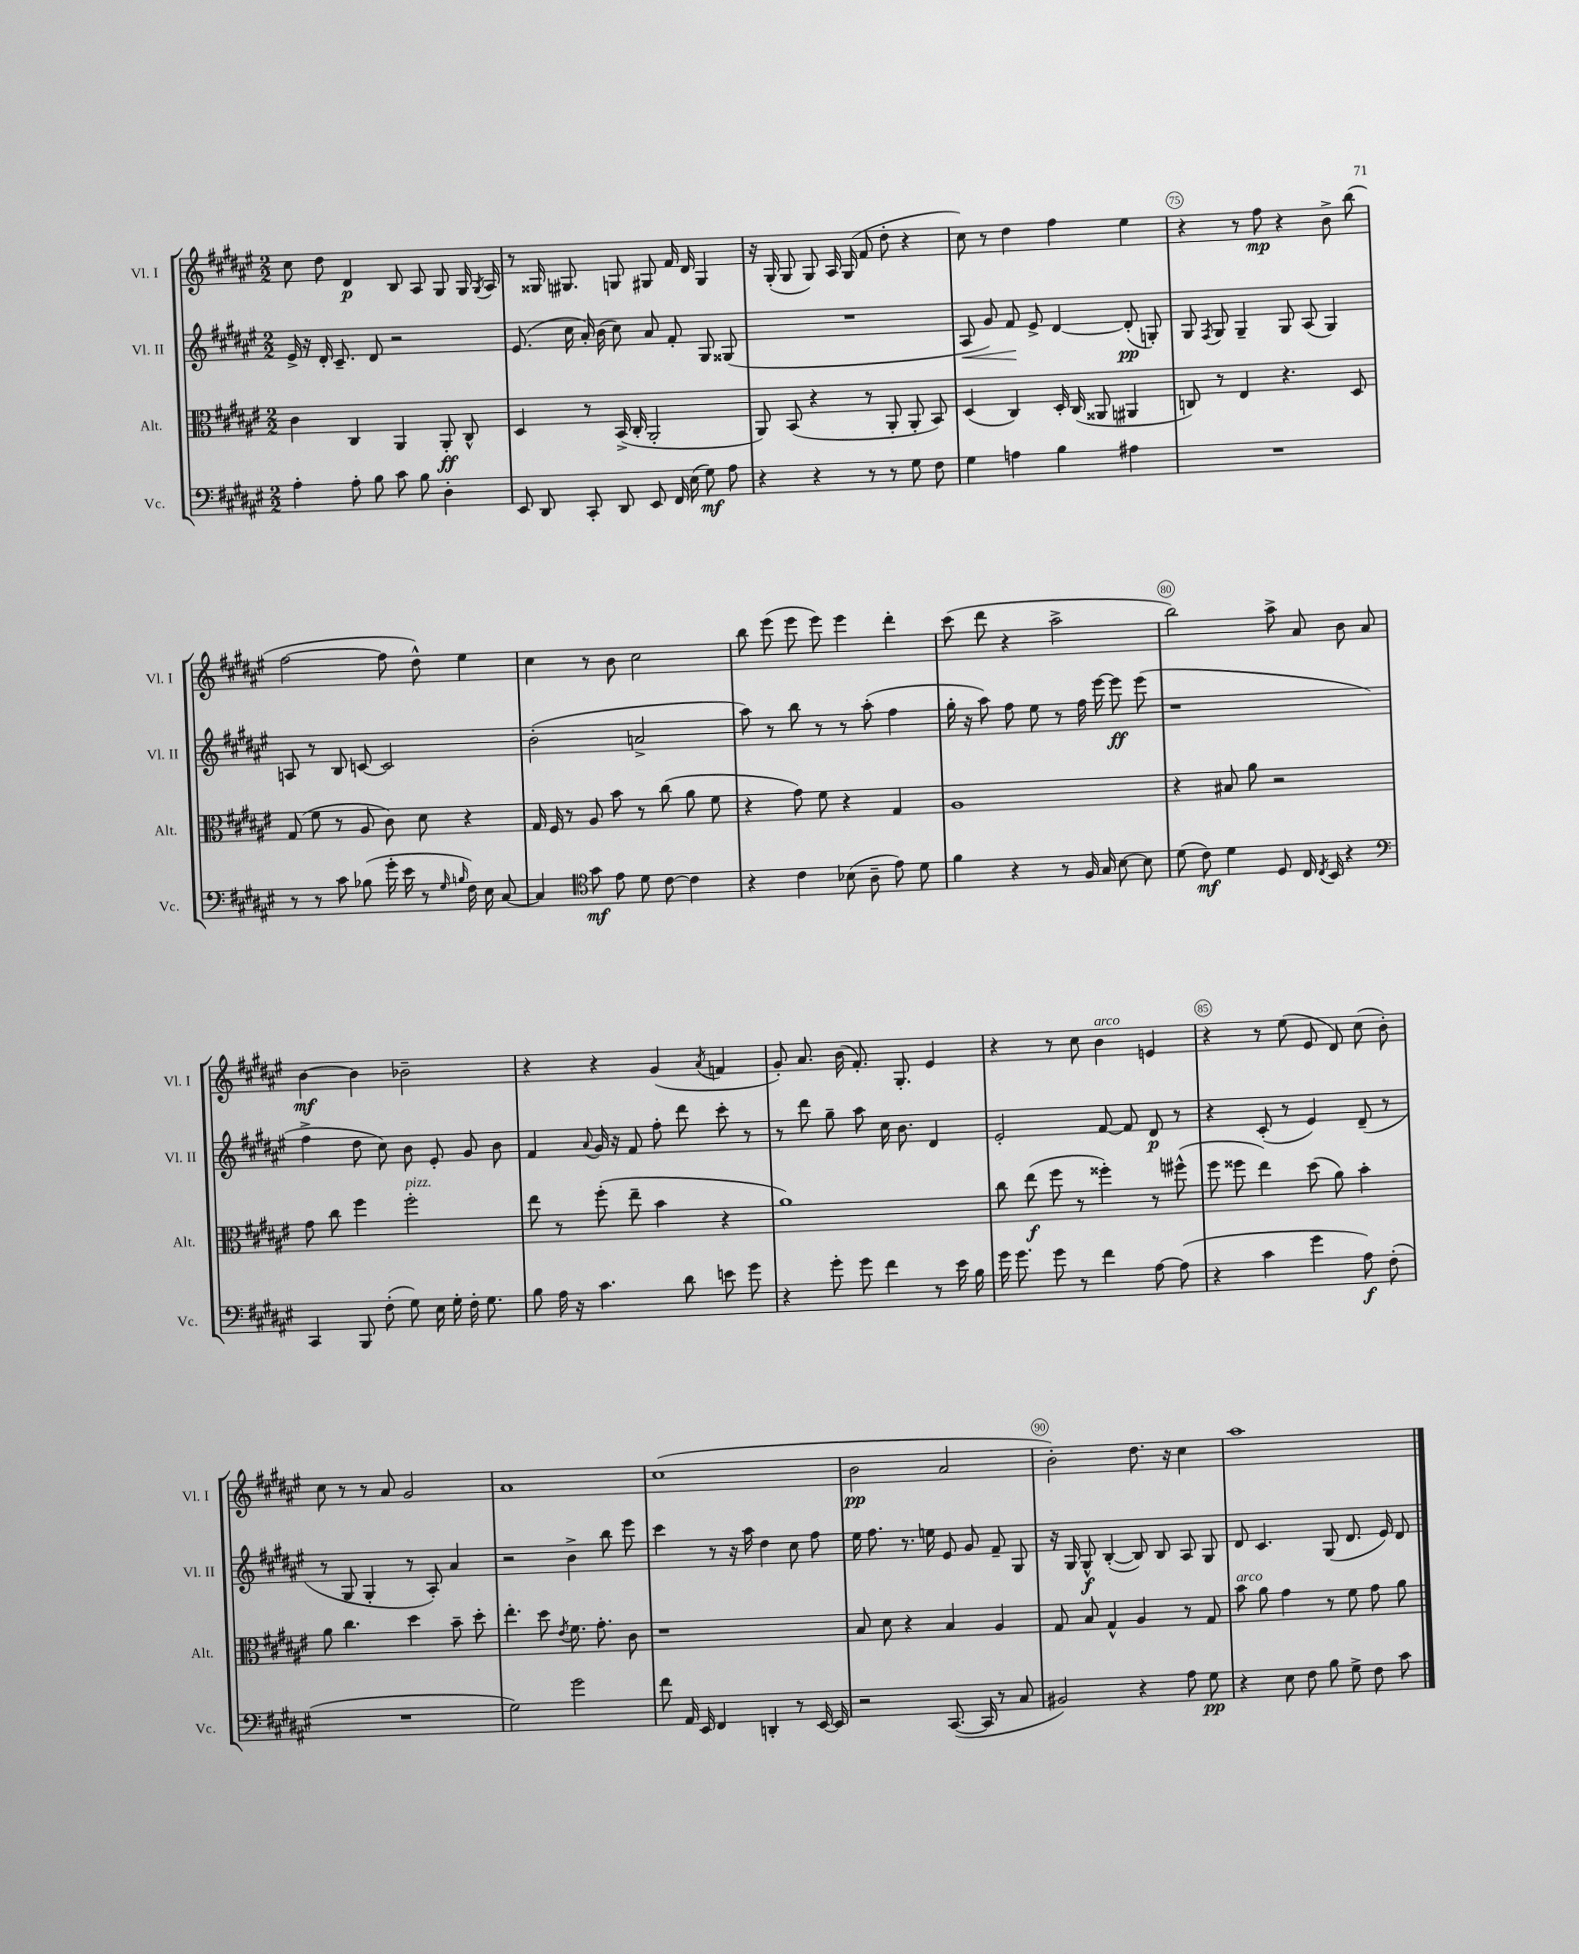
<<
\new StaffGroup <<
\new Staff = "s0" \with { instrumentName = "Vl. I" shortInstrumentName = "Vl. I" } {
    \clef treble \key fis \major \numericTimeSignature \time 2/2
    \autoBeamOff cis''8 dis''8 dis'4\p b8 ais8 gis8 gis16 \acciaccatura { gis8 } ais16 |
    r8 gisis16 gis8. g8 gis8 fis'16 dis'16 gis4 |
    r16 gis16-.( gis8 gis8) ais16 gis16( fis'8 dis''8-. r4 |
    cis''8) r8 dis''4 fis''4 eis''4 |
    r4 r8 fis''8\mp r4 b'8-> b''8( |
    fis''2~ fis''8 dis''8-^) eis''4 |
    cis''4 r8 b'8 cis''2 |
    b''8 eis'''8( eis'''8 eis'''8) eis'''4 dis'''4-. |
    cis'''8( dis'''8 r4 ais''2-> |
    b''2) ais''8-> ais'8 b'8 ais'8 |
    b'4~\mf b'4 bes'2-- |
    r4 r4 gis'4( \acciaccatura { ais'8 } f'4 |
    gis'8-.) ais'8. b'16( fis'8.-.) gis8.-. eis'4 |
    r4 r8 cis''8 b'4^\markup { \italic "arco" } e'4 |
    r4 r8 eis''8( eis'8 dis'8) cis''8( b'8-.) |
    cis''8 r8 r8 ais'8 gis'2 |
    ais'1 |
    cis''1( |
    b'2\pp ais'2 |
    b'2-.) dis''8. r16 cis''4 |
    ais''1 \bar "|." |
}
\new Staff = "s1" \with { instrumentName = "Vl. II" shortInstrumentName = "Vl. II" } {
    \clef treble \key fis \major \numericTimeSignature \time 2/2
    \autoBeamOff eis'16-> r16 dis'16-. cis'8.-- dis'8 r2 |
    eis'8.( cis''16 ais'16-.) b'16( cis''8) ais'8 fis'8-. gis8 gisis8( |
    R1 |
    ais8\< gis'8) fis'8\! eis'8-> dis'4~ dis'8-.\pp( g8-.) |
    gis8 \acciaccatura { fis8 } gis8 gis4-- gis8 ais8( gis4) |
    a8 r8 b8 c'8~ c'2 |
    b'2-.( a'2-> |
    ais''8) r8 b''8 r8 r8 ais''8-.( fis''4 |
    gis''16-. r16 ais''8) fis''8 eis''8 r8 fis''16 eis'''16~ eis'''8\ff eis'''8( |
    r1 |
    fis''4-> dis''8 cis''8) b'8 eis'8-. gis'8 b'8 |
    fis'4 \appoggiatura { ais'8 } gis'16 r16 fis'8 fis''8-. dis'''8 cis'''8-. r8 |
    r8 dis'''8 gis''8-- ais''8 cis''16 b'8. dis'4 |
    eis'2-. fis'8~ fis'8 dis'8\p r8 |
    r4 cis'8-.( r8 eis'4) dis'8--( r8 |
    r8 gis8 gis4-. r8 ais8-.) ais'4 |
    r2 b'4-> b''8 eis'''8 |
    cis'''4 r8 r16 ais''16 dis''4 cis''8 fis''8 |
    eis''16 fis''8. r8. e''16 eis'8 gis'8 fis'8-- gis8 |
    r16 gis16 gis8-^\f b4~-.( b8) b8 ais8 gis8 |
    dis'8 cis'4. gis8( dis'8. eis'16) dis'8 \bar "|." |
}
\new Staff = "s2" \with { instrumentName = "Alt." shortInstrumentName = "Alt." } {
    \clef alto \key fis \major \numericTimeSignature \time 2/2
    \autoBeamOff cis'4 cis4 ais,4 ais,8-.\ff cis8-^ |
    dis4 r8 b,16->( cis16-. ais,2-. |
    ais,8) b,8( r4 r8 ais,8-. ais,8-. b,8) |
    dis4( cis4) dis16-. cis16( aisis,8 ais,4 |
    c8) r8 eis4 r4. dis8 |
    gis8( fis'8 r8 ais8 cis'8) dis'8 r4 |
    gis16 fis16 r8 ais8 b'8 r8 cis''8( ais'8 fis'8 |
    r4 gis'8) fis'8 r4 gis4 |
    ais1 |
    r4 bis8 ais'8 r2 |
    gis'8 cis''8 fis''4 fis''2-.^\markup { \italic "pizz." } |
    eis''8 r8 fis''8-.( eis''8-- b'4 r4 |
    ais'1) |
    cis''8 eis''8\f( fis''8 r8 fisis''4-.) r8 fis''8-^( |
    fis''8 fisis''8 eis''4) dis''8( ais'8) b'4-. |
    ais'8 cis''4. dis''4 b'8-- dis''8-. |
    eis''4.-. dis''8 \acciaccatura { eis'8 } fis'8. gis'8.-. cis'8 |
    r1 |
    b8 dis'8 r4 b4 ais4 |
    gis8 b8 gis4-^ ais4 r8 gis8 |
    b'8^\markup { \italic "arco" } ais'8 gis'4 r8 fis'8 gis'8 ais'8 \bar "|." |
}
\new Staff = "s3" \with { instrumentName = "Vc." shortInstrumentName = "Vc." } {
    \clef bass \key fis \major \numericTimeSignature \time 2/2
    \autoBeamOff ais4-. ais8-. b8 cis'8 b8 dis4-. |
    eis,8 dis,8 cis,8-. dis,8 eis,8 fis,16 eis16( gis8\mf) ais8 |
    r4 r4 r8 r8 gis8 fis8 |
    gis4 a4 b4 ais4 |
    R1 |
    r8 r8 cis'8 bes8( gis'16-. eis'16 r8 \grace { gis16 b16 } fis16) eis16 cis8~ |
    cis4 \clef tenor gis'8\mf eis'8 dis'8 cis'8~ cis'4 |
    r4 cis'4 bes8( ais8-- eis'8) dis'8 |
    fis'4 r4 r8 fis16 gis16 b8~ b8 |
    dis'8( cis'8\mf) dis'4 dis8 cis16 \acciaccatura { cis8 } b,16 r4 |
    \clef bass cis,4 b,,8 fis8-.( gis8) eis16 gis16-. fis16-. gis8. |
    b8 ais16 r16 cis'4. dis'8 e'8 gis'8 |
    r4 gis'8-. gis'8 fis'4 r8 eis'16 b16 |
    gis'16 gis'8. gis'8 r8 fis'4 ais8~ ais8( |
    r4 cis'4 gis'4 ais8\f) fis8-.( |
    R1 |
    gis2) gis'2 |
    fis'8 ais,16 eis,16 fis,4 d,4-. r8 eis,16~ eis,16 |
    r2 cis,8.~( cis,16 r8 cis8 |
    bis,2) r4 ais8 gis8\pp |
    r4 eis8 fis8 b8 gis8-> fis8 cis'8 \bar "|." |
}
>>
>>
\layout { \context { \Score currentBarNumber = #71 \override BarNumber.break-visibility = ##(#f #t #t) barNumberVisibility = #(every-nth-bar-number-visible 5) \override BarNumber.stencil = #(make-stencil-circler 0.1 0.3 ly:text-interface::print) } }
